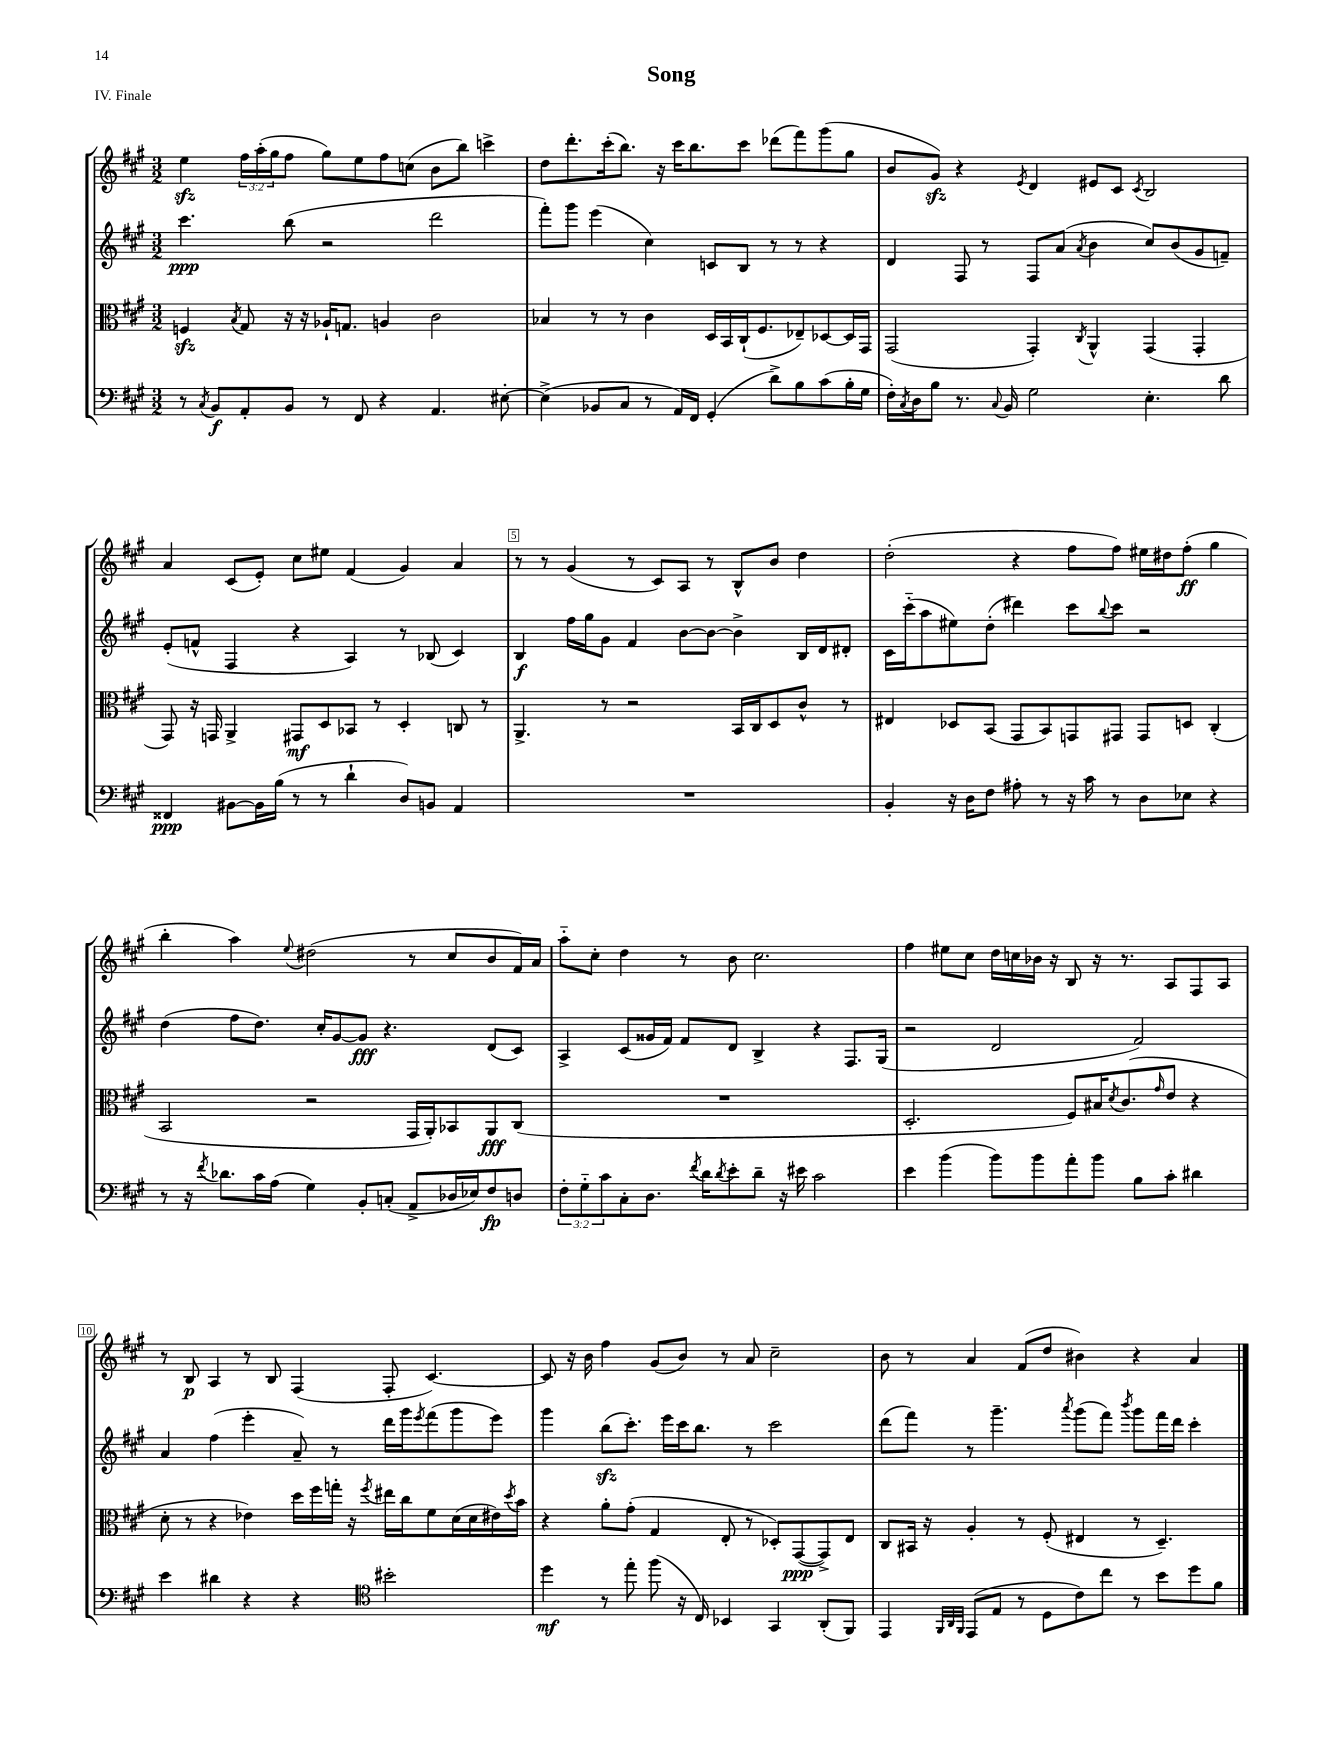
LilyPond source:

\header { title = "Song" piece = "IV. Finale" }
<<
\new StaffGroup <<
\new Staff = "s0" {
    \clef treble \key a \major \numericTimeSignature \time 3/2 \override Staff.TupletNumber.text = #tuplet-number::calc-fraction-text
    e''4\sfz \tuplet 3/2 { fis''16 a''16-.( gis''16 } fis''8 gis''8) e''8 fis''8 c''8( b'8 b''8) c'''4-> |
    d''8 d'''8.-. cis'''16-.( b''8.) r16 cis'''16 b''8. cis'''8 des'''8( fis'''8) gis'''8( gis''8 |
    b'8 gis'8\sfz) r4 \acciaccatura { e'8 } d'4 eis'8 cis'8 \acciaccatura { cis'8 } b2 |
    a'4 cis'8( e'8-.) cis''8 eis''8 fis'4( gis'4) a'4 |
    r8 r8 gis'4( r8 cis'8) a8 r8 b8-^ b'8 d''4 |
    d''2-.( r4 fis''8 fis''8) eis''16 dis''16 fis''8-.\ff( gis''4 |
    b''4-. a''4) \appoggiatura { e''8 } dis''2( r8 cis''8 b'8 fis'16) a'16 |
    a''8-_ cis''8-. d''4 r8 b'8 cis''2. |
    fis''4 eis''8 cis''8 d''16 c''16 bes'16 r16 b8 r16 r8. a8 fis8 a8 |
    r8 b8\p a4 r8 b8 fis4( fis8-. cis'4.~) |
    cis'8 r16 b'16 fis''4 gis'8( b'8) r8 a'8 cis''2-- |
    b'8 r8 a'4 fis'8( d''8 bis'4) r4 a'4 \bar "|." |
}
\new Staff = "s1" {
    \clef treble \key a \major \numericTimeSignature \time 3/2
    cis'''4.\ppp b''8( r2 d'''2 |
    fis'''8-.) gis'''8 e'''4( cis''4) c'8 b8 r8 r8 r4 |
    d'4 fis8 r8 fis8 a'8( \acciaccatura { a'8 } b'4 cis''8) b'8( gis'8 f'8--) |
    e'8-.( f'8-^ fis4 r4 a4) r8 bes8( cis'4) |
    b4\f fis''16 gis''16 gis'8 fis'4 b'8~ b'8~ b'4-> b16 d'16 dis'8-. |
    cis'16 cis'''16-_( a''8 eis''8) d''8-.( dis'''4) cis'''8 \appoggiatura { b''8 } cis'''8 r2 |
    d''4( fis''8 d''8.) cis''16-. gis'8~ gis'8\fff r4. d'8( cis'8) |
    a4-> cis'8( gisis'16 fis'16) fis'8 d'8 b4-> r4 fis8. gis16( |
    r2 d'2 fis'2) |
    a'4 fis''4( e'''4-. a'8--) r8 d'''16 gis'''16 \acciaccatura { e'''8 } fis'''8( gis'''8 e'''8) |
    gis'''4 b''8\sfz( cis'''8.-.) e'''16 cis'''16 b''8. r8 cis'''2 |
    d'''8( fis'''8) r8 gis'''4.-- \acciaccatura { a'''8 } gis'''8( fis'''8) \acciaccatura { b'''8 } gis'''8 fis'''16 d'''16 cis'''4-. \bar "|." |
}
\new Staff = "s2" {
    \clef alto \key a \major \numericTimeSignature \time 3/2
    f4\sfz \acciaccatura { b8 } gis8 r16 r16 aes16-! g8. a4 cis'2 |
    bes4 r8 r8 cis'4 d16 b,16 cis16-!( fis8. ees8--) des8~ des16 gis,16 |
    gis,2( gis,4-.) \acciaccatura { cis8 } a,4-^ gis,4( gis,4-. |
    gis,8) r16 g,16 a,4-> gis,8\mf d8 bes,8 r8 d4-. c8 r8 |
    a,4.-> r8 r2 b,16 cis16 d8 cis'8-^ r8 |
    eis4 des8 b,8( gis,8 b,8) g,8 gis,8 gis,8 d8 cis4-.( |
    b,2 r2 gis,16 a,16-.) bes,8 a,8\fff cis8( |
    R1. |
    d2.-. fis8) bis16 \acciaccatura { d'8 } cis'8.( \grace { gis'16 } e'8 r4 |
    d'8-. r8 r4 ees'4) d''16 fis''16 g''16-. r16 \acciaccatura { fis''8 } eis''16 cis''16 fis'8 d'16( d'16 eis'16) \acciaccatura { d''8 } b'16 |
    r4 a'8-. gis'8-.( gis4 e8-. r8 des8-.) gis,8~\ppp( gis,8->) e8 |
    cis8 bis,16 r16 a4-. r8 fis8-.( eis4 r8 d4.--) \bar "|." |
}
\new Staff = "s3" {
    \clef bass \key a \major \numericTimeSignature \time 3/2 \override Staff.TupletNumber.text = #tuplet-number::calc-fraction-text
    r8 \acciaccatura { cis8 } b,8\f a,8-. b,8 r8 fis,8 r4 a,4. eis8~-. |
    eis4->( bes,8 cis8 r8 a,16) fis,16 gis,4-.( d'8->) b8 cis'8( b16-. gis16 |
    fis16-.) \acciaccatura { cis8 } d16 b8 r8. \appoggiatura { cis8 } b,16 gis2 e4.-. d'8 |
    fisis,4\ppp bis,8~ bis,16 b16( r8 r8 d'4-! d8) b,8 a,4 |
    R1. |
    b,4-. r16 d16 fis8 ais8-. r8 r16 cis'16 r8 d8 ees8 r4 |
    r8 r16 \acciaccatura { fis'8 } des'8. cis'16 a16( gis4) b,8-. c8-.( a,8-> des16 ees16) fis8\fp d8 |
    \tuplet 3/2 { fis8-. gis8-_ cis'8 } cis8-. d8. \acciaccatura { fis'8 } d'16 \acciaccatura { d'8 } e'8-. d'8-- r16 eis'16 cis'2 |
    e'4 b'4( b'8) b'8 a'8-. b'8 b8 cis'8-. dis'4 |
    e'4 dis'4 r4 r4 \clef tenor bis'2-. |
    d''4\mf r8 e''8-. fis''8( r16 cis16) bes,4 gis,4 a,8-.( fis,8) |
    e,4 \grace { fis,32 a,32 fis,32 } e,8( e8 r8 d8 cis'8) cis''8 r8 b'8 d''8 fis'8 \bar "|." |
}
>>
>>
\layout { \context { \Score \override BarNumber.break-visibility = ##(#f #t #t) barNumberVisibility = #(every-nth-bar-number-visible 5) \override BarNumber.stencil = #(make-stencil-boxer 0.1 0.3 ly:text-interface::print) } }
